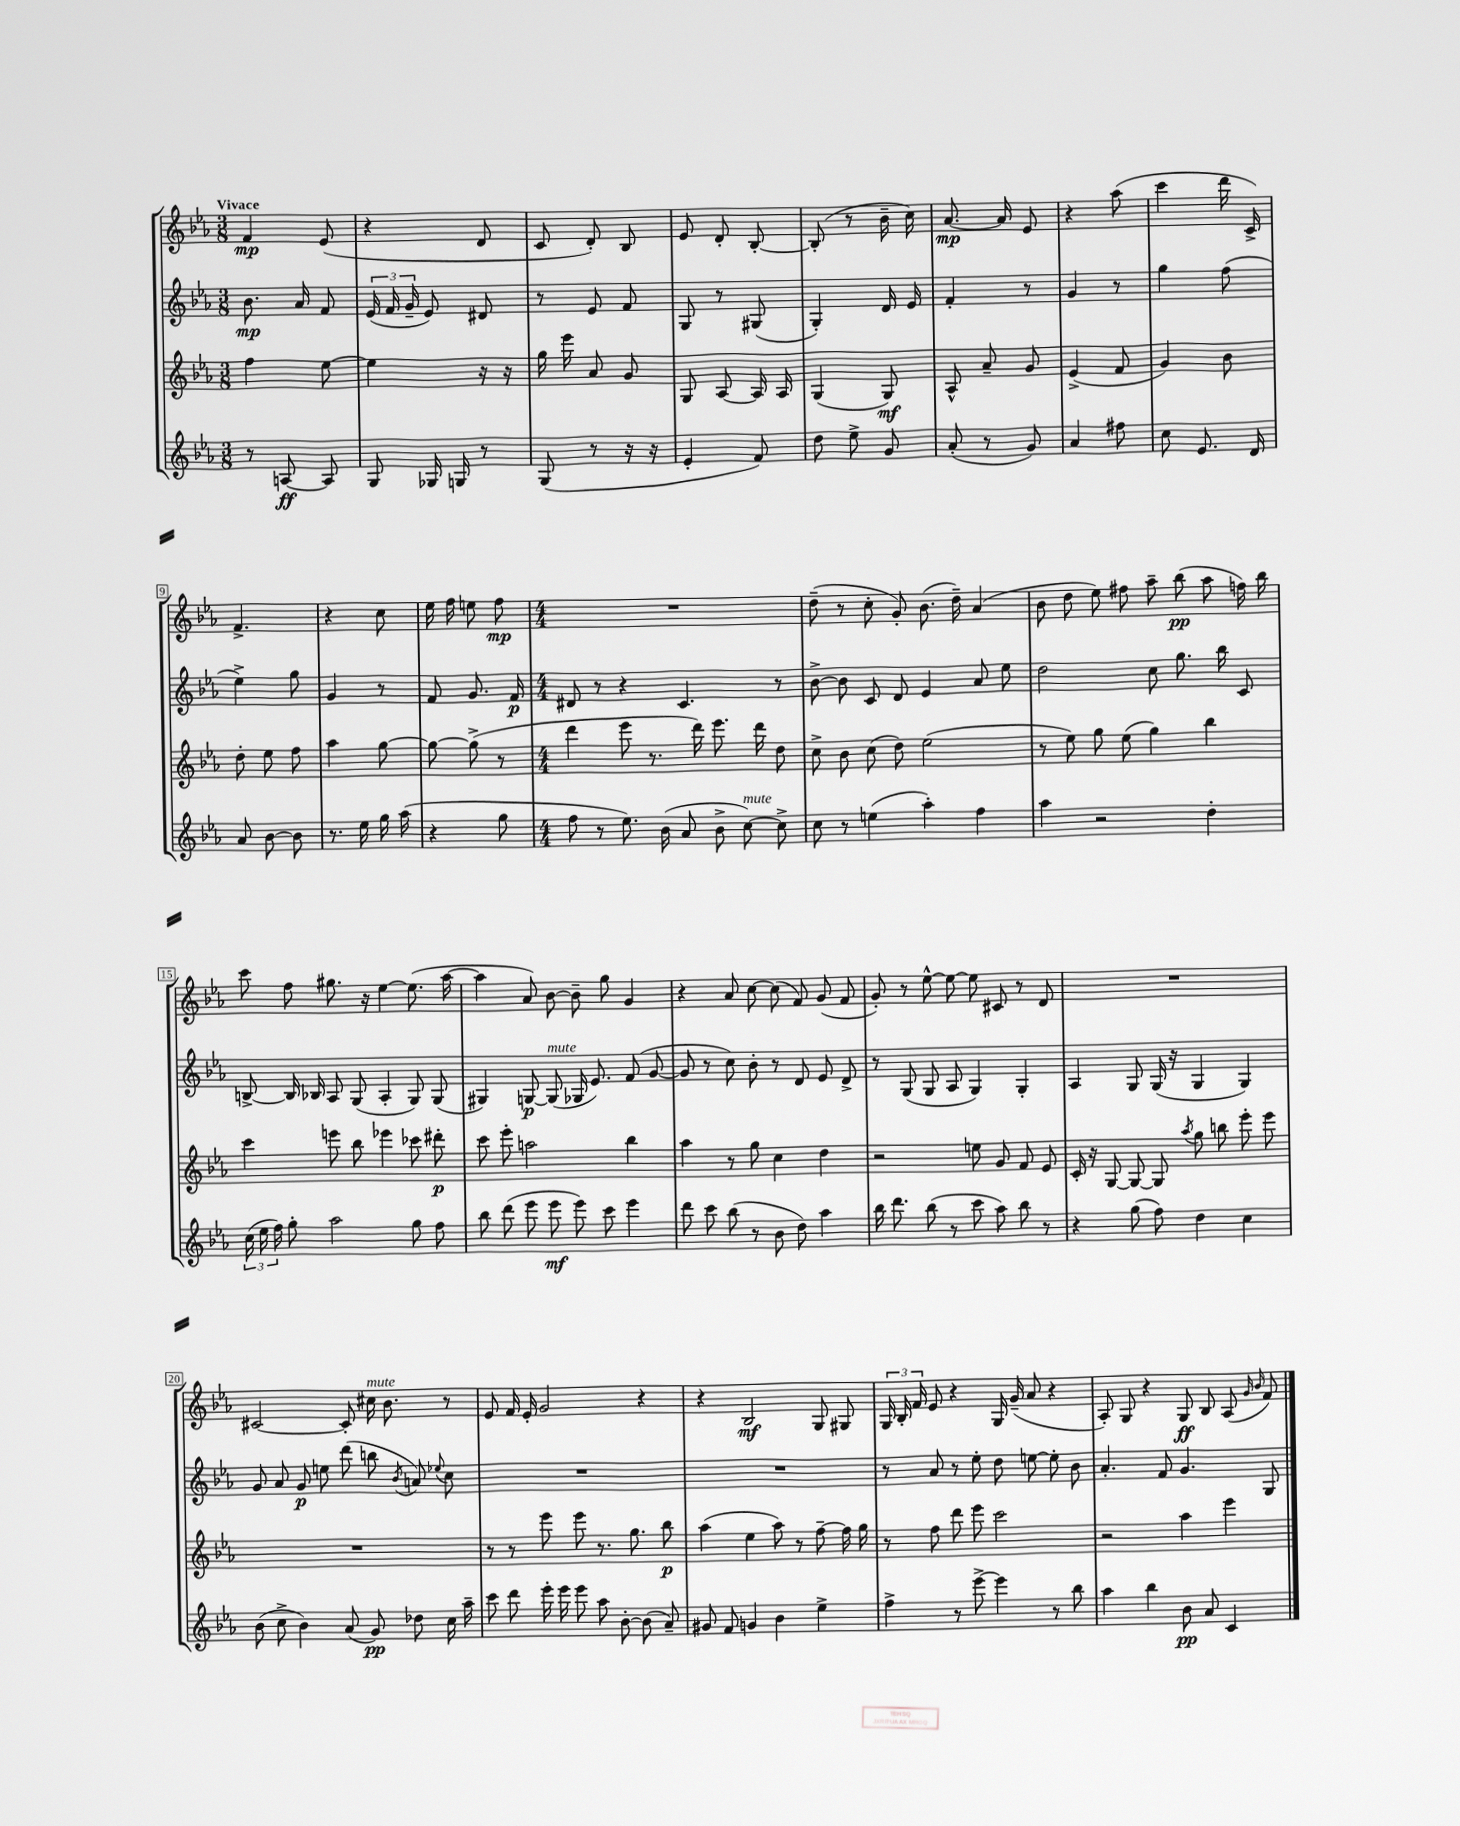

**kern	**kern	**kern	**kern
*staff4	*staff3	*staff2	*staff1
*clefG2	*clefG2	*clefG2	*clefG2
*k[b-e-a-]	*k[b-e-a-]	*k[b-e-a-]	*k[b-e-a-]
*M3/8	*M3/8	*M3/8	*M3/8
8r	4ff	8.b-	4f
[8A	.	.	.
.	.	16a-	.
8A]	[8ee-	8f	(8e-
=	=	=	=
8G	4ee-]	(24e-	4r
.	.	24f	.
.	.	24g~	.
16G-	.	8e-)	.
16G	.	.	.
8r	16r	8d#	8d
.	16r	.	.
=	=	=	=
(8G	16gg	8r	8c
.	16eee-	.	.
8r	8a-	8e-	8d')
16r	8g	8f	8B-
16r	.	.	.
=	=	=	=
4e-'	8G	8G	8e-
.	[8A-	8r	8d'
8f)	16A-]	(8G#	[8B-'
.	16A-	.	.
=	=	=	=
8dd	(4G	4G')	(8B-']
8ee-^	.	.	8r
8g	8G)	16d	16b-~
.	.	16e-	16cc)
=	=	=	=
(8a-'	8A-^^	4f'	[8.a-
8r	8a-~	.	.
.	.	.	16a-]
8g)	8g	8r	8e-
=	=	=	=
4a-	(4e-^	4g	4r
8ff#	8f	8r	(8aa-
=	=	=	=
8cc	4g)	4gg	4ccc
8.e-	.	.	.
.	8b-	(8ff	16ddd
16d	.	.	16c^)
=	=	=	=
8a-	8dd'	4ee-^)	4.f^
[8b-	8ee-	.	.
8b-]	8ff	8gg	.
=	=	=	=
8.r	4aa-	4g	4r
16ee-	.	.	.
16gg	[8gg	8r	8cc
(16aa-	.	.	.
=	=	=	=
4r	8gg_	8f	16ee-
.	.	.	16ff
.	(8gg^]	8.g	8ee
8gg	8r	.	8ff
.	.	16f	.
=	=	=	=
*M4/4	*M4/4	*M4/4	*M4/4
8ff	4ddd	8d#	1r
8r	.	8r	.
8.ee-)	8eee-	4r	.
.	8.r	.	.
(16b-	.	.	.
8a-	.	4.c	.
.	16ddd)	.	.
8b-^	8.eee-	.	.
[8cc)	.	.	.
.	16ddd	.	.
8cc^]	8dd	8r	.
=	=	=	=
8cc	8cc^	[8b-^	(8dd~
8r	8b-	8b-]	8r
(4ee	(8cc	8c	8cc'
.	8dd)	8d	8g')
4aa-')	(2ee-	4e-	(8.b-
.	.	.	16dd~)
4ff	.	8a-	(4a-
.	.	8ee-	.
=	=	=	=
4aa-	8r	2dd	8b-
.	8ee-)	.	8dd
2r	8gg	.	8ee-)
.	(8ee-	.	8ff#
.	4gg)	8cc	8aa-~
.	.	8.gg	(8bb-
4dd'	4bb-	.	8aa-
.	.	16bb-	.
.	.	8c	16ff)
.	.	.	16bb-
=	=	=	=
(24cc	4ccc	[8B^	8ccc
24ee-	.	.	.
24ff)	.	.	.
8gg'	.	16B]	8ff
.	.	16B-	.
2aa-	8eee	8A-	8.gg#
.	8bb-	(8G	.
.	.	.	16r
.	4eee-	4A-'	[4ee-
8gg	8ccc-	8G)	(8.ee-]
8ff	8ddd#'	(8G	.
.	.	.	[16aa-
=	=	=	=
8bb-	8ccc	4G#)	4aa-]
(8ddd	8eee-'	.	.
8eee-	2aa	[8G	8a-)
8eee-	.	(8G]	[8b-
8eee-)	.	16G-	8b-~]
.	.	8.e-)	.
8ccc	.	.	8gg
4eee-	4bb-	(8f	4g
.	.	[8g	.
=	=	=	=
8ddd	4aa-	8g]	4r
8ccc	.	8r	.
(8bb-	8r	8cc)	8a-
8r	8gg	8b-'	[8cc
8b-	4cc	8r	(8cc]
8dd)	.	8d	8f)
4aa-	4dd	8e-	(8g
.	.	8d^	8f
=	=	=	=
16bb-	2r	8r	8g')
8.ddd	.	.	.
.	.	(8G	8r
(8bb-	.	8G	[8ee-^^
8r	.	8A-	8ee-_
8ccc	8ee	4G)	8ee-]
8aa-)	8g	.	8c#
8bb-	8f	4G'	8r
8r	8e-	.	8d
=	=	=	=
4r	16c'	4A-	1r
.	16r	.	.
.	[8G	.	.
(8gg	8G_	8G	.
8ff)	8G]	(16G	.
.	.	16r	.
.	8qaa-	.	.
4dd	8gg	4G	.
.	8bb	.	.
4cc	8eee-'	4G)	.
.	8eee-	.	.
=	=	=	=
(8b-	1r	8g	[2c#
8cc^	.	8a-	.
4b-)	.	8g	.
.	.	8ee	.
(8a-	.	(8ddd	8c#']
8g)	.	8bb	16cc#
.	.	.	8.b-
.	.	8qb-	.
8dd-	.	8a)	.
.	.	8qqee-	.
16cc	.	8cc	8r
16aa-~	.	.	.
=	=	=	=
8ccc	8r	1r	8e-
8ddd	8r	.	16f
.	.	.	16e-'
16eee-'	8eee-	.	2g
16eee-	.	.	.
8eee-	8eee-	.	.
8aa-	8.r	.	.
[8b-'	.	.	.
.	8.gg	.	.
(8b-]	.	.	4r
8a-~)	8bb-	.	.
=	=	=	=
8g#	(4aa-	1r	4r
8f	.	.	.
4g	4ee-	.	2B-
4b-	8aa-)	.	.
.	8r	.	.
4ee-^	[8ff~	.	8G
.	16ff]	.	8G#
.	16gg	.	.
=	=	=	=
4ff^	8r	8r	24G
.	.	.	24B-'
.	.	.	24f
.	8ff	8a-	8e-
8r	8ddd	8r	4r
[8eee-^	8eee-	8ee-'	.
4eee-]	2ccc	8dd	16G
.	.	.	(16g~
.	.	[8ee	8a-
8r	.	8ee']	4r
8bb-	.	8b-	.
=	=	=	=
4aa-	2r	4.a-'	8A-')
.	.	.	8G
4bb-	.	.	4r
.	.	8f	.
8b-	4aa-	4.g	8G
8a-	.	.	8B-
4c	4eee-	.	(8A-
.	.	.	16qqg
.	.	.	16qqb-
.	.	8G	8f)
==	==	==	==
*-	*-	*-	*-
